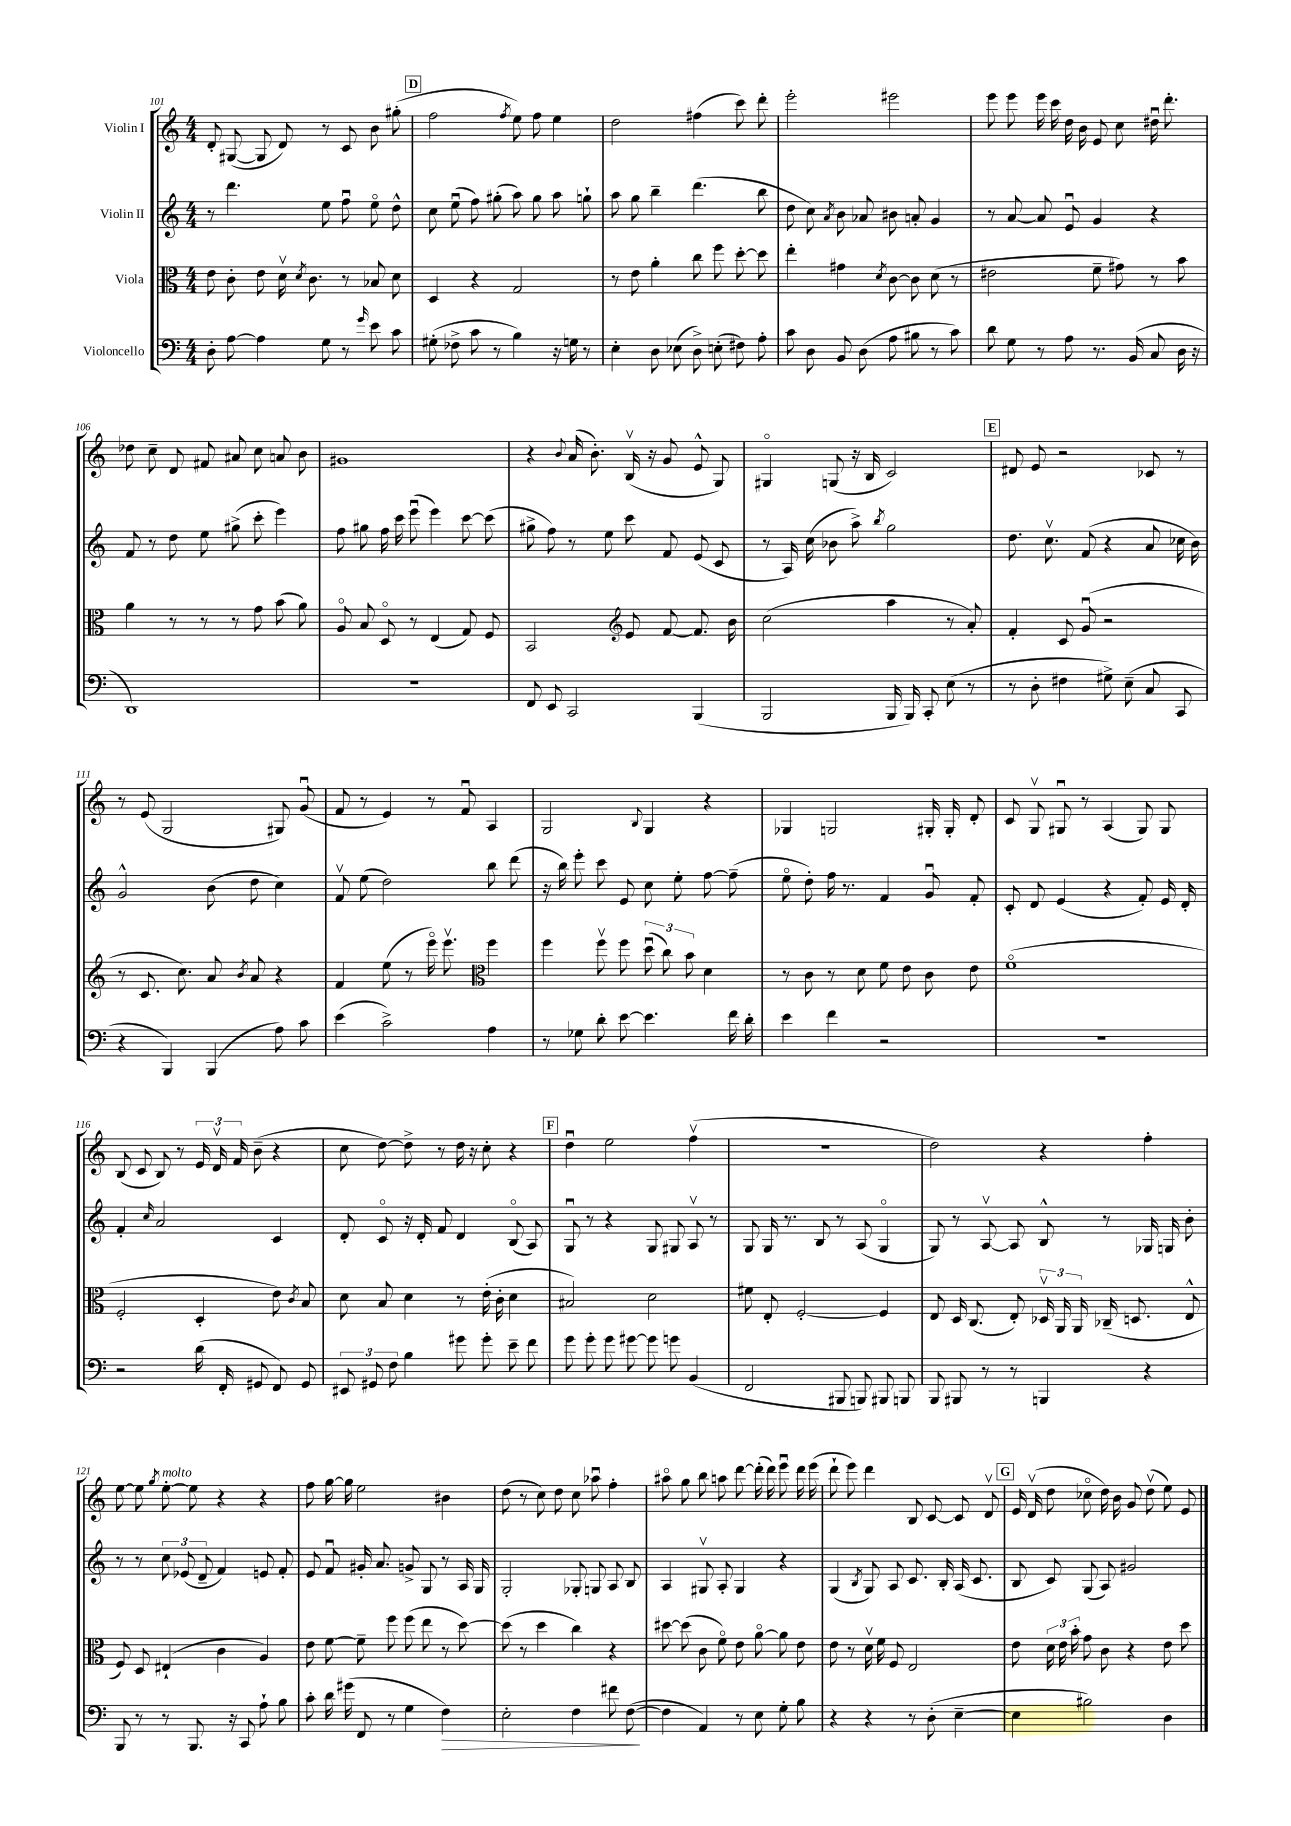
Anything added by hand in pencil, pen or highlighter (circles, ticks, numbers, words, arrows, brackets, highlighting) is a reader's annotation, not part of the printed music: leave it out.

**kern	**kern	**kern	**kern
*staff4	*staff3	*staff2	*staff1
*clefF4	*clefC3	*clefG2	*clefG2
*k[]	*k[]	*k[]	*k[]
*M4/4	*M4/4	*M4/4	*M4/4
8D'	8e	8r	8d'
[8A	8c'	4.ddd	([8G#
4A]	8e	.	8G#]
.	16dv	.	8d)
.	8qd	.	.
.	8.c	.	.
8G	.	8ee	8r
8r	8r	8ffu	8c
16qqg	.	.	.
8e	8B-	8eeo	8b
8c	8d	8dd^^	(8gg#'
=	=	=	=
(8G#'	4D	8cc	2ff
8F-^	.	(8eeu	.
8c	4r	8ff)	.
8r	.	(8gg#'	.
.	.	.	8qff
4B)	2G	8aa)	8ee)
.	.	8gg#	8ff
16r	.	8aa	4ee
16G	.	.	.
8r	.	8gg`	.
=	=	=	=
4E'	8r	8aa	2dd
.	8e	8gg	.
8D	4a'	4bb~	.
(8E-	.	.	.
8D^)	8cc	(4.ddd	(4ff#
(8E'	8ff	.	.
8F#)	[8dd'	.	8ccc)
8A'	8dd]	8bb	8ddd'
=	=	=	=
8c	4ee'	8dd	2eee'
8D	.	8cc)	.
.	.	8qa	.
8BB	4g#	8b	.
(8D	.	8a-	.
.	8qd	.	.
8A	[8c	8b#	2eee#
8B#	8c]	8a'	.
8r	(8d	4g	.
8c)	8r	.	.
=	=	=	=
8d	2e#	8r	8eee
8G	.	[8a	8eee
8r	.	8a]	16eee
.	.	.	16ccc
8A	.	8eu	16dd
.	.	.	16b
8.r	8f~	4g	8e
.	8g#)	.	8cc
(16BB	.	.	.
8C	8r	4r	16dd#u
.	.	.	8.ddd'
16D	8b	.	.
16r	.	.	.
=	=	=	=
1DD)	4a	8f	8dd-
.	.	8r	8cc~
.	8r	8dd	8d
.	8r	8ee	8f#
.	8r	(8gg#^	8a#
.	8g	8ccc'	8cc
.	(8b	4eee)	8a
.	8a)	.	8b
=	=	=	=
1r	8Ao	8ff	1g#
.	8B	8gg#	.
.	8Do	16ff	.
.	.	16ccc	.
.	8r	(8eeeu	.
.	(4E	4eee)	.
.	8G)	[8ccc	.
.	8F	(8ccc]	.
=	=	=	=
8FF	2BB	8gg#^	4r
8EE	.	8ff)	.
.	.	.	8qqb
2CC	.	8r	(16a
.	.	.	8.b')
.	.	8ee	.
*	*clefG2	*	*
.	8e	8ccc	(16Bv
.	.	.	16r
.	[8f	8f	8g
(4BBB	8.f]	(8e	8e^^
.	.	8c	8G)
.	16b	.	.
=	=	=	=
2BBB	(2cc	8r	4G#o
.	.	16A)	.
.	.	(16cc	.
.	.	8b-	(8G
.	.	8aa^)	16r
.	.	.	16B
.	.	8qbb	.
16BBB	4aa	2gg	2c)
16BBB)	.	.	.
8CC'	.	.	.
(8E	8r	.	.
8r	8a')	.	.
=	=	=	=
8r	4f'	8.dd	8d#
8D'	.	.	8e
.	.	8.ccv	.
4F#	8c	.	2r
.	(8gu	(8f	.
8G#^)	2r	4r	.
(8E~	.	.	.
8C	.	8a	8c-
8CC	.	16cc-	8r
.	.	16b)	.
=	=	=	=
4r	8r	2g^^	8r
.	8.c	.	(8e
4BBB)	.	.	2G
.	8.cc)	.	.
(4BBB	8a	(8b	.
.	8qb	.	.
.	8a	8dd	.
8A)	4r	4cc)	8G#)
8c	.	.	(8gu
=	=	=	=
(4e	4f	8fv	8f
.	.	(8ee	8r
2c^)	(8ee	2dd)	4e)
.	8r	.	.
.	16eeeo)	.	8r
.	8.eeev	.	.
.	.	.	8fu
*	*clefC3	*	*
4A	4ff	8bb	4A
.	.	(8ddd	.
=	=	=	=
8r	4ff	16r	2G
.	.	16bb)	.
8G-	.	8eee'	.
8d'	8ffv	8ccc	.
[8e	8ff	8e	.
.	.	.	8qqB
4.e]	(12ddu	8cc	4G
.	12cc)	.	.
.	.	8ee'	.
.	12b	.	.
.	4d	[8ff	4r
16f	.	(8ff~]	.
16d'	.	.	.
=	=	=	=
4e	8r	8eeo	4G-
.	8c	8dd')	.
4f	8r	16ff	2G
.	.	8.r	.
.	8d	.	.
2r	8f	4f	.
.	8e	.	.
.	8c	8gu	16G#'
.	.	.	16G#'
.	8e	8f'	8d'
=	=	=	=
1r	(1fo	8c'	8c
.	.	8d	8Gv
.	.	(4e	8G#u
.	.	.	8r
.	.	4r	(4A
.	.	8f')	8G#)
.	.	16e	8G#
.	.	16d'	.
=	=	=	=
2r	2F'	4f'	(8B
.	.	.	8c
.	.	16qqcc	.
.	.	2a	8B)
.	.	.	8r
(16d	4D'	.	24e
.	.	.	24dv
16FF'	.	.	.
.	.	.	24f
8GG#	.	.	(8b~
8FF)	8e)	4c	4r
.	8qc	.	.
8GG#	8B	.	.
=	=	=	=
12EE#	8d	8d'	8cc
12GG#	.	.	.
.	8B	8co	[8dd)
12F	.	.	.
4B	4d	16r	8dd^]
.	.	16d'	.
.	.	8f	8r
8g#	8r	4d	16dd
.	.	.	16r
8g#'	(16e'	.	8cc'
.	16c'	.	.
8e~	4d	(8Bo	4r
8f	.	8A)	.
=	=	=	=
8g	2B#)	8Gu	4ddu
8g'	.	8r	.
8g	.	4r	2ee
[8g#	.	.	.
8g#]	2d	8G	.
8g	.	8G#	.
(4BB	.	8Av	(4ffv
.	.	8r	.
=	=	=	=
2FF	8f#	8G	1r
.	8E'	16G	.
.	.	8.r	.
.	[2F'	.	.
.	.	8B	.
8BBB#	.	8r	.
8BBB)	.	(8A	.
8BBB#	4F]	4Go	.
8BBB	.	.	.
=	=	=	=
8BBB	8E	8G)	2dd)
8BBB#	16D	8r	.
.	(8.C	.	.
8r	.	[8Av	.
8r	8E')	8A]	.
4BBB	24D-v	8B^^	4r
.	24AA	.	.
.	24AA	.	.
.	(16C-~	8r	.
.	8.D	.	.
4r	.	16G-	4ff'
.	.	16G	.
.	8E^^	8b'	.
=	=	=	=
8BBB	8F)	8r	[8ee
8r	8D	8r	8ee]
.	.	.	8qgg
8r	(4E#`	12cc	[8ee'
.	.	(12e-	.
8.BBB	.	.	8ee]
.	.	12d~	.
.	4c	4f)	4r
16r	.	.	.
8CC	.	.	.
8A`	4A)	8e	4r
8B	.	8f'	.
=	=	=	=
8c'	8e	8e	8ff
16d	[8f	8fu	[16gg
(16g#	.	.	16gg]
8FF	8f~]	16g#'	2ee
.	.	8.a	.
8r	8ff	.	.
4G	(8ff	8g^	.
.	8ee	8G	.
4F)	8r	8r	4b#
.	[8dd)	16A	.
.	.	16G	.
=	=	=	=
2E'	(8dd]	2G'	(8dd
.	8r	.	8r
.	4dd	.	8cc)
.	.	.	8dd
4F	4cc)	8G-'	8cc
.	.	8G	8aa-u
8f#	4r	8A	4ff'
([8F	.	8B	.
=	=	=	=
4F]	[8dd#	4A	8aa#o
.	(8dd#]	.	8gg
4AA)	8c	8G#v	8bb
.	8fo)	8A'	8aa
8r	8e	4G#	[8ddd
8E	[8ao	.	(16ddd']
.	.	.	16ddd)
8G'	8a]	4r	8eeeu
8B	8e	.	16ddd
.	.	.	(16eee
=	=	=	=
4r	8e	(4G	8ddd`
.	8r	.	8eee)
.	.	8qB	.
4r	16dv	8G)	4ddd
.	16f	.	.
.	8F	8A	.
8r	2E	8.c	8B
(8D'	.	.	[8c
.	.	16B'	.
[4E~	.	(16A	8c]
.	.	8.c	.
.	.	.	8dv
=	=	=	=
4E]	8e	8B	16e
.	.	.	(16dv
.	24d	8c)	8dd
.	24e	.	.
.	24b'	.	.
2B#)	8g	(8G	8cc-o
.	8c	8A)	16dd)
.	.	.	16b
.	4r	2g#	8g
.	.	.	(8ddv
4D	8e	.	8ee)
.	8dd	.	8e
==	==	==	==
*-	*-	*-	*-
